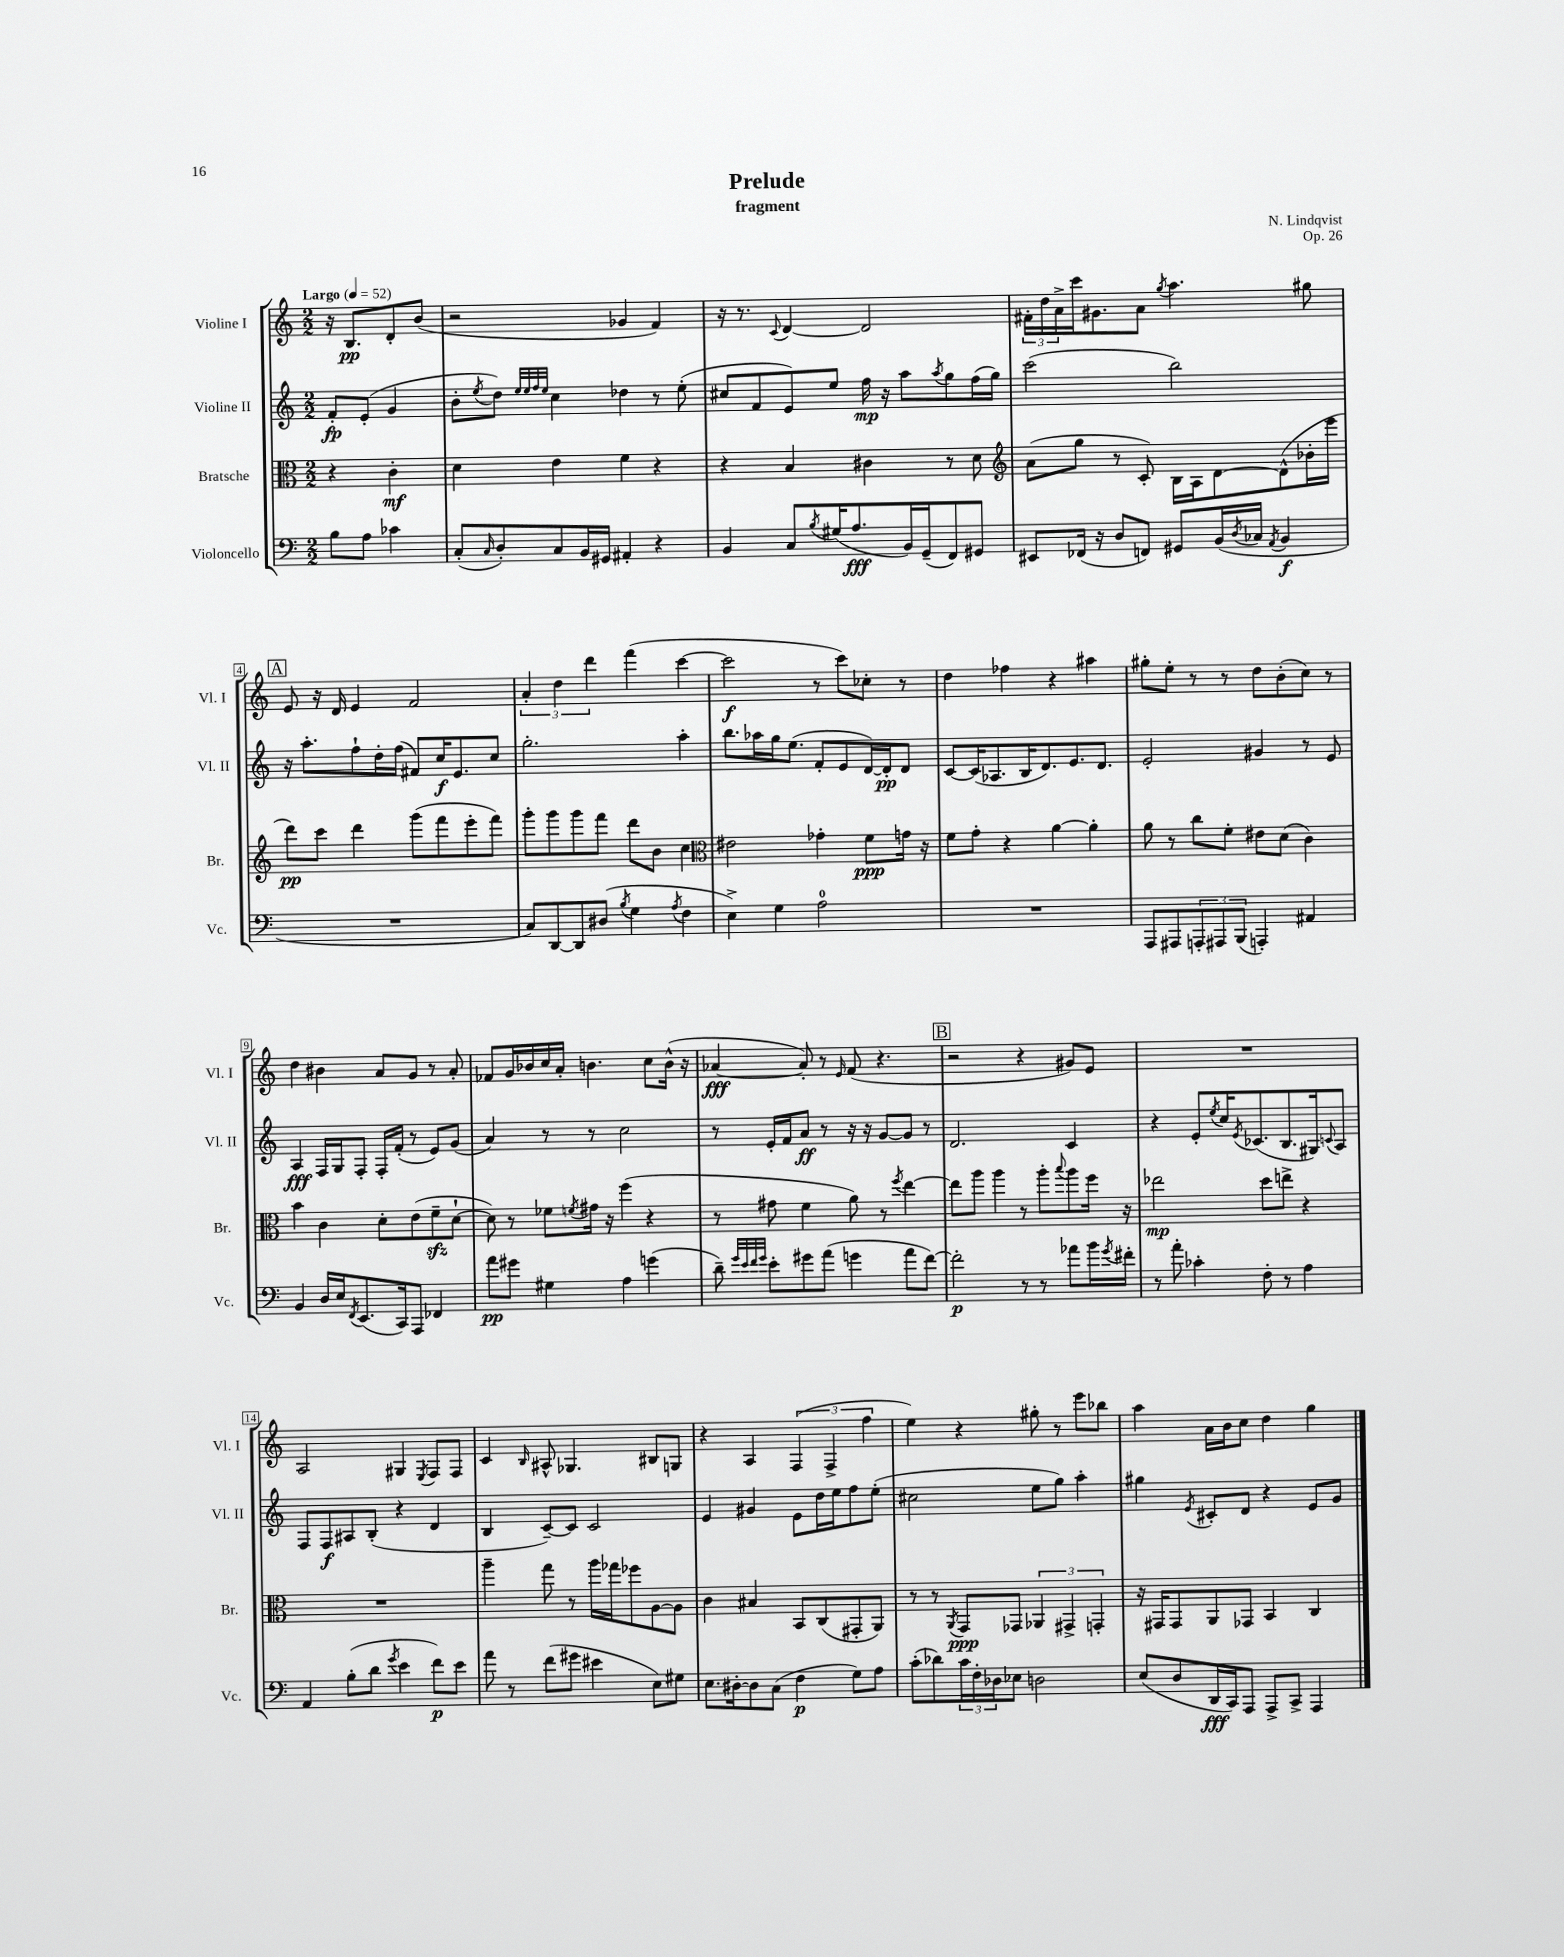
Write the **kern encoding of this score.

**kern	**kern	**kern	**kern
*staff4	*staff3	*staff2	*staff1
*clefF4	*clefC3	*clefG2	*clefG2
*k[]	*k[]	*k[]	*k[]
*M2/2	*M2/2	*M2/2	*M2/2
*MM52	*MM52	*MM52	*MM52
8B	4r	8f'	16r
.	.	.	8.B
8A	.	(8e'	.
4c-	4c'	4g	8d'
.	.	.	(8b
=	=	=	=
(8C'	4d	8b'	2r
16qqC	.	8qee	.
8D')	.	8dd)	.
.	.	32qqee	.
.	.	32qqee	.
.	.	32qqff	.
.	.	32qqee	.
8C	4e	4cc	.
16BB	.	.	.
16GG#	.	.	.
4AA#'	4f	4dd-	4g-
4r	4r	8r	4f)
.	.	(8ee'	.
=	=	=	=
4BB	4r	8cc#	16r
.	.	.	8.r
.	.	8f	.
.	.	.	8qqc
8C	4B	8e)	[4d
8qB	.	.	.
(16G#	.	8ee	.
8.A	.	.	.
.	4c#	16ff	2d]
.	.	16r	.
16BB)	.	8aa	.
(16GG~	.	.	.
.	.	8qaa	.
8FF)	8r	8gg	.
8GG#	8d	(16ff	.
.	.	16gg)	.
=	=	=	=
*	*clefG2	*	*
8EE#	(8a	(2ccc	24f#'
.	.	.	24dd
.	.	.	24a^
(16FF-	8gg	.	16ccc
16r	.	.	8.g#
8D	8r	.	.
8FF)	8c')	.	8a
.	.	.	8qgg
8GG#	16B	2bb)	4.aa
.	16A	.	.
(16BB	[8d	.	.
8qD	.	.	.
16C-	.	.	.
8qAA	.	.	.
4BB	(8d^^]	.	.
.	16b-'	.	8gg#
.	16eee	.	.
=	=	=	=
1r	8ddd)	16r	8e
.	.	8.aa'	.
.	8ccc	.	16r
.	.	.	16d
.	4ddd	8ff`	4e
.	.	16dd'	.
.	.	(16ff	.
.	(8ggg	8f#)	2f
.	8fff	16cc	.
.	.	8.e	.
.	8eee'	.	.
.	8fff)	8cc	.
=	=	=	=
8C)	8ggg'	2.gg'	6a'
[8DD	8ggg	.	.
.	.	.	6dd
8DD]	8ggg	.	.
.	.	.	6ddd
(8D#	8fff	.	.
8qB	.	.	.
4G	8ddd	.	(4fff
.	8b	.	.
8qA	.	.	.
4F	4cc	4aa'	[4ccc
=	=	=	=
*	*clefC3	*	*
4E^)	2e#	8.bb	2ccc]
.	.	16aa-	.
4G	.	16gg	.
.	.	(8.ee	.
2A	4g-'	8f'	8r
.	.	8e	8ccc)
.	8f	[16d)	8cc-'
.	.	16d']	.
.	16g	8d	8r
.	16r	.	.
=	=	=	=
1r	8f	[8c	4dd
.	8g'	(16c]	.
.	.	8.A-	.
.	4r	.	4ff-
.	.	16B	.
.	.	8.d)	.
.	[4a	.	4r
.	.	8.e	.
.	4a']	.	4aa#
.	.	8.d	.
=	=	=	=
8AAA	8a	2e'	8gg#'
8AAA#	8r	.	8ee'
12AAA'	8cc	.	8r
12AAA#	.	.	.
.	8f'	.	8r
(12BBB	.	.	.
4AAA')	8e#	4g#	8dd
.	(8d	.	(8b'
4AA#	4c)	8r	8cc)
.	.	8e	8r
=	=	=	=
4BB	4b	4A	4dd
16D	4c	16F	4b#
16E	.	16G	.
8qFF	.	.	.
(8.EE	.	8F'	.
.	8d'	16F'	8a
16CC)	.	(16f'	.
8AAA	(8e	8r	8g
4FF-	8f~	8e)	8r
.	[8d`	(8g	8a'
=	=	=	=
8a	8d])	4a)	8f-
8g#	8r	.	16g
.	.	.	16b-
4G#	8f-	8r	16cc
.	.	.	16a'
.	8qf	.	.
.	16g#	8r	4.b
.	16r	.	.
4A	(4ff	2cc	.
(4g	4r	.	8cc
.	.	.	(16b^^
.	.	.	16r
=	=	=	=
8d~)	8r	8r	[4a-
32qqg	.	.	.
32qqe	.	.	.
32qqf	.	.	.
32qqg	.	.	.
8e'	8g#	16e'	.
.	.	16f	.
8g#	4f	8a	8a-'])
(8a	.	8r	8r
.	.	.	16qqe
4g	8a)	16r	(8f
.	.	16r	.
.	8r	[8g	4.r
.	8qff	.	.
8a	[4ee	8g]	.
[8f)	.	8r	.
=	=	=	=
2f']	8ee]	2.d	2r
.	8aa	.	.
.	4aa	.	.
8r	8r	.	4r
8r	8aa'	.	.
.	8qqbb	.	.
8a-	8aa	4c	8g#)
16b	16ff	.	8e
8qg	.	.	.
16f#'	16r	.	.
=	=	=	=
8r	2ee-	4r	1r
8a'	.	.	.
4c-'	.	8e'	.
.	.	8qee	.
.	.	16cc	.
.	.	8qe	.
.	.	(8.c-	.
8F'	8dd	.	.
8r	8ee^	8.B	.
4A	4r	.	.
.	.	16G#)	.
.	.	8qqc	.
.	.	8A	.
=	=	=	=
4AA	1r	8F	2A
.	.	8F	.
(8B'	.	8A#	.
8d	.	(8B'	.
8qg	.	.	.
4e	.	4r	4G#
.	.	.	8qE
8f)	.	4d	8F
8e	.	.	8F
=	=	=	=
8a	4aa~	4B	4c
8r	.	.	.
.	.	.	16qqB
(8f	8gg	[8c~)	8A#^^
8g#	8r	8c]	4.G-
4e#	16aa	2c	.
.	16gg-	.	.
.	8ff-	.	.
8E)	[8A	.	8B#
8G#	8A]	.	8G
=	=	=	=
8.E	4c	4e	4r
[16D#'	.	.	.
8D#]	4B#	4g#	4A
(8C	.	.	.
4F	8BB	8e	(6F
.	(8C	16dd	.
.	.	.	6F^
.	.	16ee	.
8G)	8GG#'	8ff	.
.	.	.	6ff
8A	8AA)	(8ee'	.
=	=	=	=
(8c'	8r	2cc#	4ee)
8d-)	8r	.	.
.	8qAA	.	.
24c	8GG	.	4r
24F'	.	.	.
24D-	.	.	.
8E-	8GG-	.	.
2D	6AA-	8ee	8gg#'
.	.	8gg)	8r
.	6GG#^	.	.
.	.	4aa'	8eee
.	6GG'	.	.
.	.	.	8bb-
=	=	=	=
(8E	16r	4gg#	4aa
.	16GG#	.	.
8D	8GG#	.	.
.	.	8qe	.
16DD	8AA	8c#'	16a
16CC)	.	.	16b
8AAA	8GG-	8d	8cc
8AAA^	4BB	4r	4dd
8CC^	.	.	.
4AAA	4C	8e	4gg
.	.	8g	.
==	==	==	==
*-	*-	*-	*-
